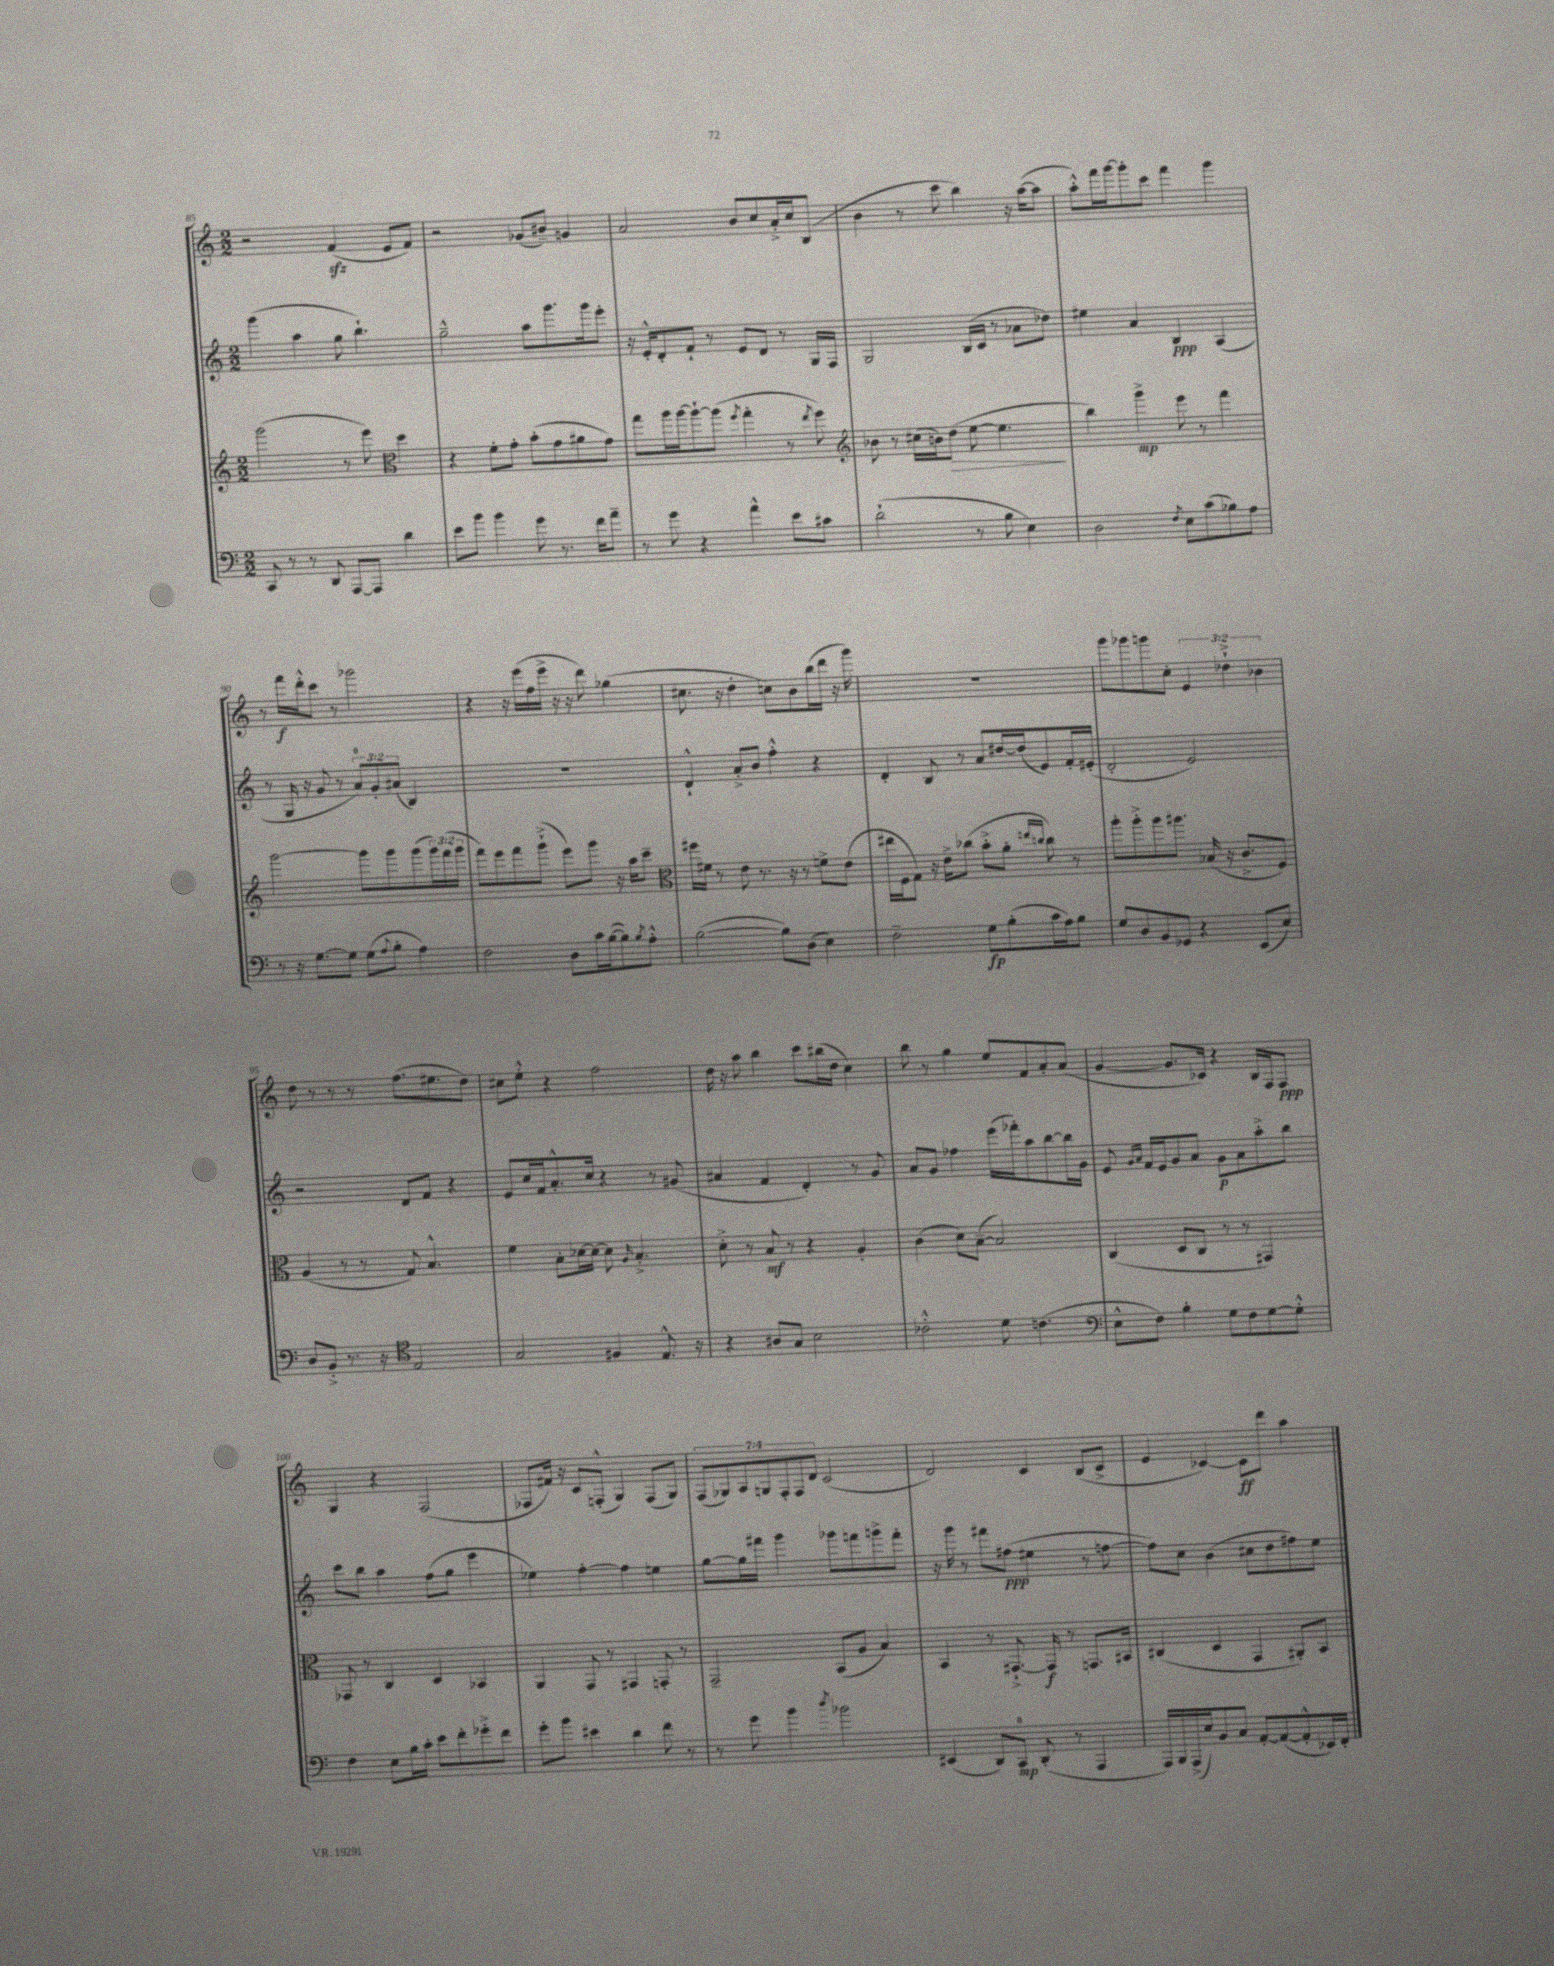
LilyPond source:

<<
\new StaffGroup <<
\new Staff = "s0" {
    \clef treble \key c \major \numericTimeSignature \time 2/2 \override Staff.TupletNumber.text = #tuplet-number::calc-fraction-text
    r2 f'4\sfz( e'8 f'8) |
    r2 ges'8( bis'8--) g'4 |
    a'2 b'8 c''8 a'16-.-> c''16 b8( |
    b'4 r8 c'''8 b''4) r16 a''16~( a''8 |
    a''8-.-^) f'''16 g'''16~ g'''8-. c'''8 f'''4 g'''4 |
    r8 f'''16\f d'''16-.-^ c'''8 r8 ges'''2 |
    r4 r16 e'''16( f''16 e'''16-> r16 r16 d'''8) ges''4( |
    cis''8. r16 d''4-. c''8) b'8 b''16( d'''16 r16 g'''16) |
    R1 |
    g'''8 ges'''8 g'''8 c''8-. \tuplet 3/2 { e'4 des''4-!-> bes'4 } |
    d''8 r8 r8 r8 f''8.( eis''8. d''8) |
    cis''8 e''8-.-^ r4 f''2 |
    d''16 r16 a''8 b''4 c'''8 bis''16( d''16 c''4) |
    b''8 r8 g''4 e''8 f'8 a'8-. a'8( |
    g'4~ g'8. ces'16) r4 b16 f16 f8\ppp |
    g4 r4 f2( |
    fes8 fis'16) r16 c'8 f8-.-^( g4) f8( g8) |
    \tuplet 7/4 { f8( ges8) a8 g8 f8-. f8 d'8 } c'2( |
    d'2) c'4 b8( c'8-> |
    e'4 ces'4~) ces'8\ff d'''8 a''4 \bar "|." |
}
\new Staff = "s1" {
    \clef treble \key c \major \numericTimeSignature \time 2/2 \override Staff.TupletNumber.text = #tuplet-number::calc-fraction-text
    g'''4( a''4 g''8 b''4.-!) |
    g''2---^ a''8 g'''8. g'''16 e'''8-. |
    r16 e'16-.-^ d'8-. f'8-! r8 e'8 d'8 r8 g16 f16 |
    g2 b16( c'16 r8 aes'8 des''8) |
    eis''4 a'4 b4\ppp a4( |
    r8 g16 r16 g'8 r8 \tuplet 3/2 { a'8-0) g'8-. ais'8( } b4) |
    R1 |
    d'4-!-^ a'8-.-> b'8 f''4-.-^ r4 |
    d'4-. b8 r8 a'8 dis''16~ dis''16( e'8) f'16-. eis'16-.( |
    d'2-. e'2) |
    r2 d'8 f'8 r4 |
    e'8 c''16 f'16 a'8.-.-^ c''16 r4 r8 gis'8( |
    ais'4 f'4 d'4-.) r8 g'8 |
    a'8 g'8 fes''4 e'''16( fes'''16-.) a''8 b''8~ b''16 g'16 |
    e'8 \grace { g'16 a'16 } f'16 e'16 g'8 a'8 g'8\p a'8 a''8-.-> b''8 |
    c'''8 b''8 a''4 f''8( g''8 e'''4 |
    ees''4) f''4~-. f''4 e''4 |
    g''8~ g''16 fis'''16 g'''4 ges'''8 f'''8 g'''8-> f'''8-. |
    r16 g'''16 r8 fis'''8 fis''8\ppp( eis''4 r8 f''8~ |
    f''8) c''8 b'4( cis''8 d''8 fis''8) e''8 \bar "|." |
}
\new Staff = "s2" {
    \clef treble \key c \major \numericTimeSignature \time 2/2 \override Staff.TupletNumber.text = #tuplet-number::calc-fraction-text
    g'''2( r8 e'''8) \clef alto d''4 |
    r4 f'8-. g'8-. b'8-.( g'8 ais'8 g'8) |
    g''8 a''16 a''16~ a''8~-! a''8( \acciaccatura { f''8 } g''4-. r8 \acciaccatura { e''8 } f''8) |
    \clef treble bes'8 r8 cis''16( b'16) d''8\>( e''8~ e''4.\! |
    b''4) g'''4->\mp e'''8 r8 f'''4 |
    g'''2~ g'''8 g'''8 g'''8( \tuplet 3/2 { g'''16) f'''16( g'''16 } |
    f'''8) e'''8 f'''8 g'''8-!->( e'''8) g'''8 r16 a''16 c'''8-- |
    \clef alto fis''16 fis'16 r8 e'8 r8. r16 r8 f'8-> e'8( |
    eis''16 f16 g8) r16 e'16-> ces''8( b'8-.-> a'8-. \grace { e''16 c''16 } c''8) r8 |
    a''8-. a''8-.-> a''8 ais''8. bes16( r16 c'8.-> f8) |
    a4( r8 r8 g8) b4.-^ |
    f'4 b8-. des'16~ des'16~ des'8 \grace { a16 } b4.-.-> |
    d'8-.-> r8 b8\mf r8 r4 a4-. |
    c'4( d'8) b8~--( b2) |
    c4( d8 c8 r8 r8 gis,4) |
    ges,8 r8 c4 d4 bes,4 |
    a,4 g,8 r8 gis,4 g,8-. r8 |
    g,2-- b,8( a8 b4) |
    b,4 r8 gis,8.~-!-> gis,16\f r8 g,8. bis,16 |
    cis4( d4 g,4 ais,8-.) b,8 \bar "|." |
}
\new Staff = "s3" {
    \clef bass \key c \major \numericTimeSignature \time 2/2
    c,8 r8 r8 d,8 a,,8~ a,,8 d'4 |
    e'8 b'8 b'4 g'8 r8. f'16 a'8-- |
    r8 g'8 r4 a'4-^ e'8 cis'8 |
    d'2-!( r8 b8 e4) |
    d2 \acciaccatura { f8 } e8 c'8( bes8) a8 |
    r8 r16 g8.~ g8 g8( \appoggiatura { a8 } b8-. a4) |
    f2 d8 c'16 b16~( b8) \acciaccatura { b8 } a8-.-^ |
    b2~( b8) d8( e4) |
    f2-- g8\fp b8-.( c'16 a16) b8 |
    g8 d8 b,8 ges,8 r4 e,8( e8) |
    d8 b,8-.-> r8. r16 \clef tenor e2 |
    g2 fis4 e8.-^ r16 |
    r4 ais8 g8 b2 |
    ces'2-.-^ d'8 c'4.( |
    \clef bass e8-^ f8) b4-. g8 f8 g8~ g8-.-^ |
    f4 e8 b16 c'16-. e'8 f'8-. ges'8-.-> f'8 |
    g'8-. b'8 eis'4 d'4 f'8 r8 |
    r8 g'8 b'4 \acciaccatura { d''8 } bes'2 |
    eis,4( d,8) c,8-0\mp d,8-.( r8 a,,4 |
    a,,16) b,,16 a,,16->( e16) b,8 c8 a,8~-. a,8~( a,8-.-^ ees,16) f,16-. \bar "|." |
}
>>
>>
\layout { \context { \Score currentBarNumber = #85 } }
